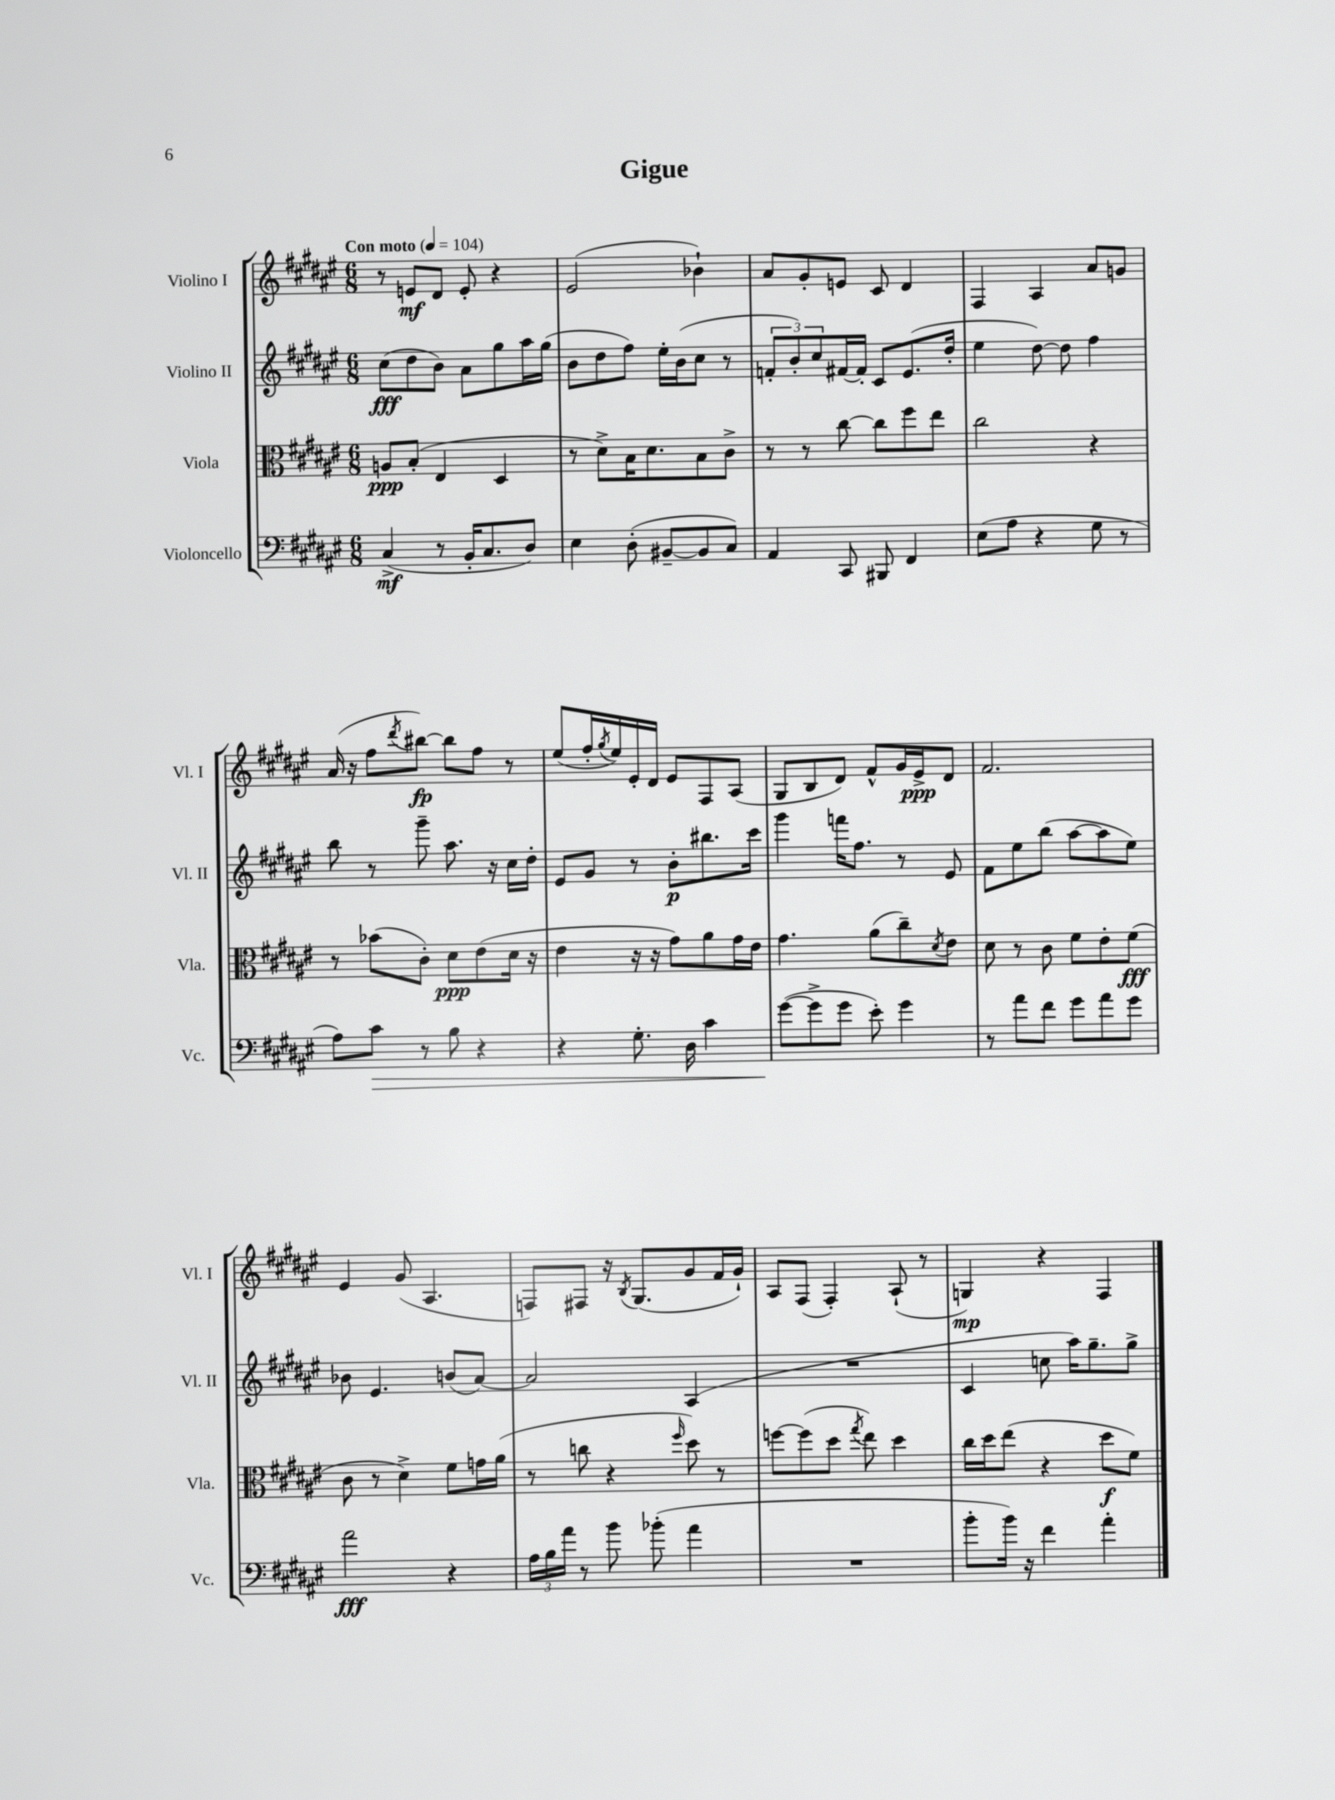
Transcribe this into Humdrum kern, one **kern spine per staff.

**kern	**kern	**kern	**kern
*staff4	*staff3	*staff2	*staff1
*clefF4	*clefC3	*clefG2	*clefG2
*k[f#c#g#d#a#e#]	*k[f#c#g#d#a#e#]	*k[f#c#g#d#a#e#]	*k[f#c#g#d#a#e#]
*M6/8	*M6/8	*M6/8	*M6/8
*MM104	*MM104	*MM104	*MM104
(4C#^	8A	(8cc#	8r
.	(8B'	8dd#	8e
8r	4E#	8b)	8d#
16BB'	.	8a#	8e'
8.C#	.	.	.
.	4D#	8gg#	4r
8D#)	.	16aa#	.
.	.	(16gg#	.
=	=	=	=
4E#	8r	8b	(2e#
.	8d#^)	8dd#	.
(8D#'	16B	8ff#)	.
.	8.d#	.	.
[8BB#~	.	16ee#'	.
.	.	(16b	.
8BB#]	8B	8cc#	4b-`)
8C#)	8c#^	8r	.
=	=	=	=
4AA#	8r	12f'	8a#
.	.	12b')	.
.	8r	.	8g#'
.	.	12cc#	.
8CC#	[8cc#	[16f#	8e
.	.	16f#']	.
8BBB#	8cc#]	8c#	8c#
4FF#	8ff#	(8.e#	4d#
.	8ee#	.	.
.	.	16dd#'	.
=	=	=	=
(8E#	2cc#	4ee#	4F#
8A#	.	.	.
4r	.	[8dd#)	4A#
.	.	8dd#]	.
8G#	4r	4ff#	8a#
8r	.	.	8g
=	=	=	=
8A#)	8r	8bb	(16a#
.	.	.	16r
8c#	(8b-	8r	8ff#
.	.	.	8qddd#
8r	8c#')	8ggg#~	[8bb#)
8B	8d#	8.aa#	8bb#]
4r	(8e#	.	8ff#
.	.	16r	.
.	16d#	16cc#	8r
.	16r	16dd#'	.
=	=	=	=
4r	4e#	8e#	(8ee#
.	.	8g#	16ff#'
.	.	.	8qgg#
.	.	.	16ee#)
8.G#'	16r	8r	16e#'
.	16r	.	16d#
.	8g#)	8b'	8e#
16D#	.	.	.
4c#	8a#	8.bb#	8F#
.	16g#	.	(8A#
.	16e#	16ccc#	.
=	=	=	=
([8g#	4.g#	4ggg#	8G#
8g#^]	.	.	8B
8g#	.	16fff	8d#)
.	.	8.ff#	.
8e#')	(8a#	.	8f#^^
4g#	8cc#~)	8r	16g#
.	.	.	16e#^
.	8qd#	.	.
.	8e#	8e#	8d#
=	=	=	=
8r	8d#	8f#	2.f#
8a#	8r	8ee#	.
8f#	8c#	(8bb	.
8g#	8f#	[8aa#	.
8a#	8e#'	8aa#]	.
8g#	(8f#	8ee#)	.
=	=	=	=
2a#	8c#	8b-	4e#
.	8r	4.e#	.
.	4d#^)	.	(8g#
.	.	.	4.A#
4r	8f#	(8b	.
.	16g	[8a#)	.
.	(16a#	.	.
=	=	=	=
24A#	8r	2a#]	8F)
24B	.	.	.
24a#	.	.	.
8r	8cc	.	8F#
8b	4r	.	16r
.	.	.	8qB
.	.	.	(8.G#
(8b-'	.	.	.
.	16qqff#	.	.
4a#	8dd#)	(4A#	8g#
.	8r	.	16f#
.	.	.	16g#`)
=	=	=	=
2.r	[8ff	2.r	8A#
.	(8ff]	.	(8F#
.	8dd#	.	4F#')
.	8qgg#	.	.
.	8ee#)	.	.
.	4dd#	.	(8A#`
.	.	.	8r
=	=	=	=
8b'	16cc#	4c#	4G)
.	16dd#	.	.
16b)	(8ee#	.	.
16r	.	.	.
4f#	4r	8cc	4r
.	.	16aa#)	.
.	.	8.gg#~	.
4a#'	8dd#	.	4F#
.	8f#)	8gg#^	.
==	==	==	==
*-	*-	*-	*-
